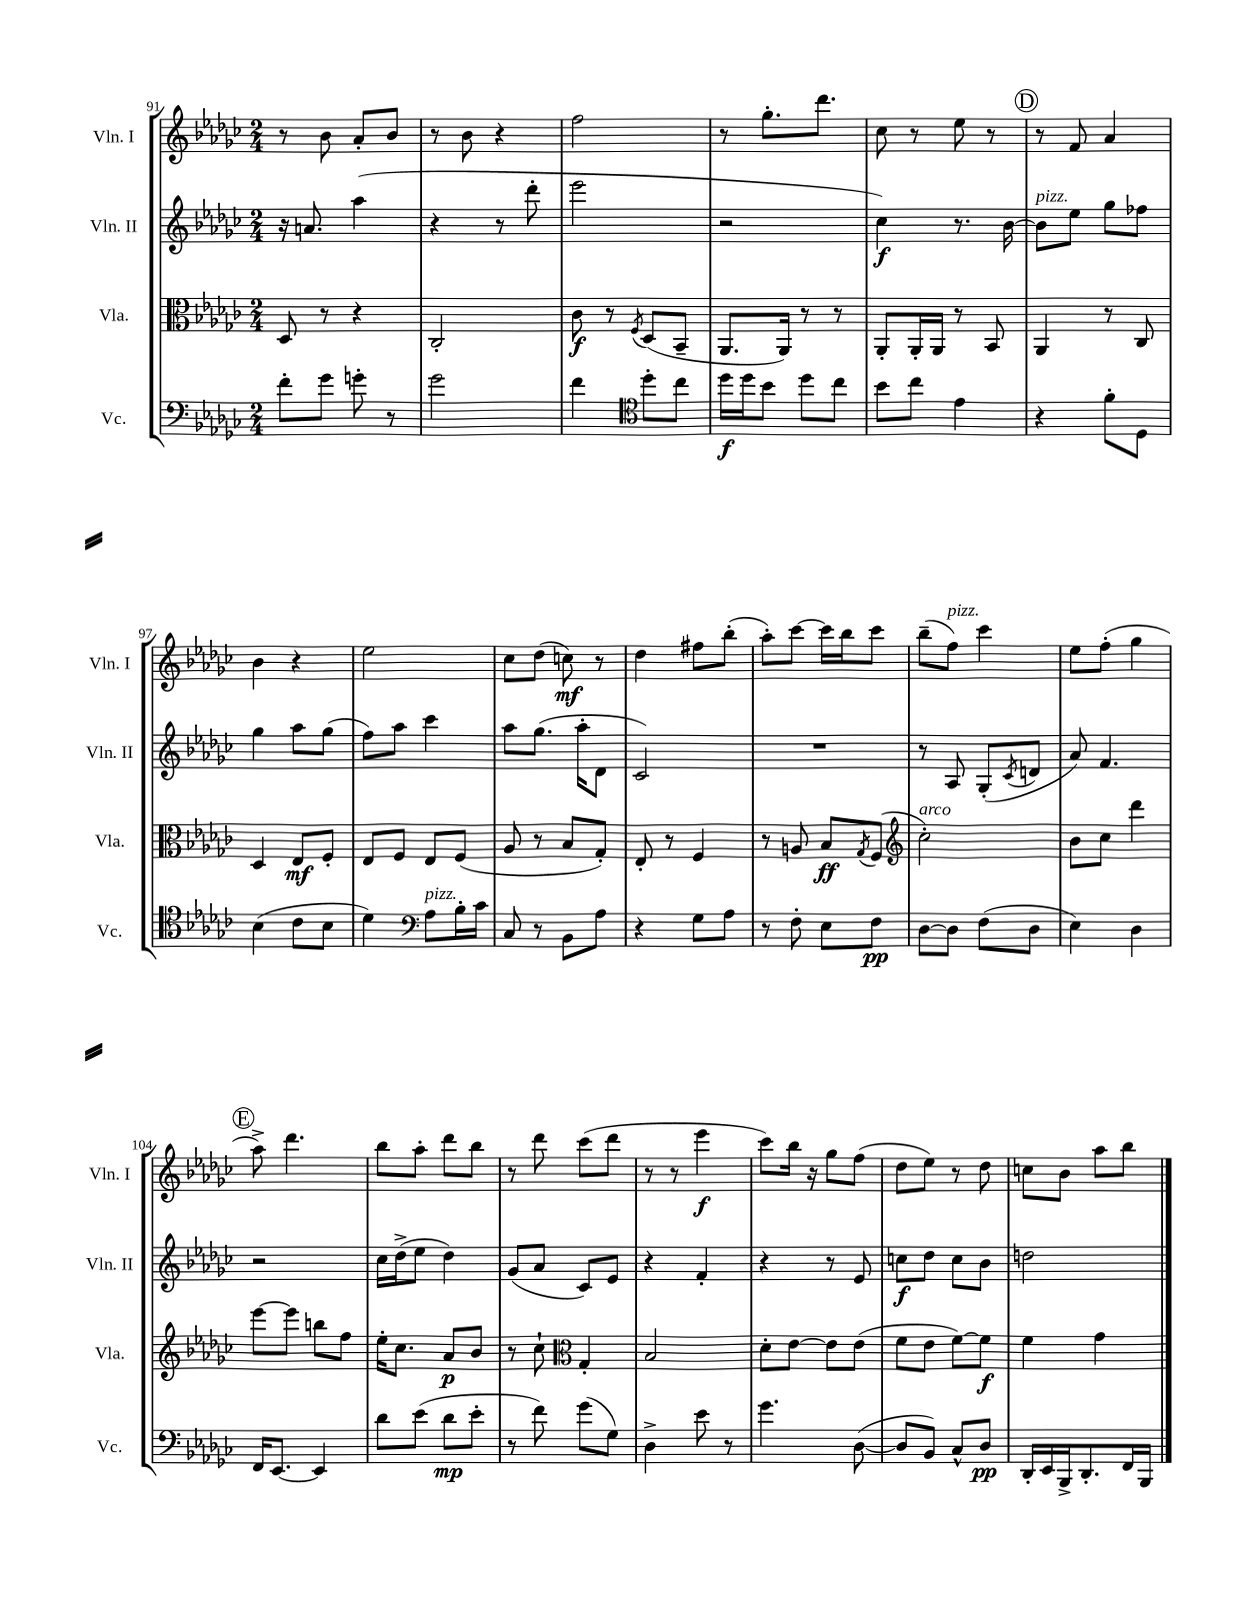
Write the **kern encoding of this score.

**kern	**kern	**kern	**kern
*staff4	*staff3	*staff2	*staff1
*clefF4	*clefC3	*clefG2	*clefG2
*k[b-e-a-d-g-c-]	*k[b-e-a-d-g-c-]	*k[b-e-a-d-g-c-]	*k[b-e-a-d-g-c-]
*M2/4	*M2/4	*M2/4	*M2/4
8f'	8D-	16r	8r
.	.	8.a	.
8g-	8r	.	8b-
8g'	4r	(4aa-	8a-'
8r	.	.	8b-
=	=	=	=
2g-	2C-'	4r	8r
.	.	.	8b-
.	.	8r	4r
.	.	8ddd-'	.
=	=	=	=
4f	8c-	2eee-	2ff
.	8r	.	.
*clefC4	*	*	*
.	8qF	.	.
8dd-'	(8D-	.	.
8cc-	8BB-~	.	.
=	=	=	=
16dd-	8.AA-	2r	8r
16dd-	.	.	.
8b-	.	.	8.gg-'
.	16AA-)	.	.
8dd-	8r	.	.
.	.	.	8.ddd-
8cc-	8r	.	.
=	=	=	=
8b-	8AA-'	4cc-)	8cc-
8cc-	16AA-'	.	8r
.	16AA-	.	.
4e-	8r	8.r	8ee-
.	8BB-	.	8r
.	.	[16b-	.
=	=	=	=
4r	4AA-	8b-]	8r
.	.	8ee-	8f
8f'	8r	8gg-	4a-
8D-	8C-	8ff-	.
=	=	=	=
(4B-	4D-	4gg-	4b-
8c-	8E-	8aa-	4r
8B-	8F'	(8gg-	.
=	=	=	=
4d-)	8E-	8ff)	2ee-
.	8F	8aa-	.
*clefF4	*	*	*
8A-	8E-	4ccc-	.
16B-'	(8F	.	.
16c-	.	.	.
=	=	=	=
8C-	8A-	8aa-	8cc-
8r	8r	(8.gg-	(8dd-
8BB-	8B-	.	8cc)
.	.	16aa-'	.
8A-	8G-')	8d-	8r
=	=	=	=
4r	8E-'	2c-)	4dd-
.	8r	.	.
8G-	4F	.	8ff#
8A-	.	.	(8bb-'
=	=	=	=
8r	8r	2r	8aa-')
8F'	8A	.	[8ccc-
8E-	8B-	.	16ccc-]
.	.	.	16bb-
.	8qG-	.	.
8F	(8F	.	8ccc-
=	=	=	=
*	*clefG2	*	*
[8D-	2cc-')	8r	(8bb-~
8D-]	.	8A-	8ff)
(8F	.	(8G-'	4ccc-
.	.	8qc-	.
8D-	.	8d	.
=	=	=	=
4E-)	8b-	8a-)	8ee-
.	8cc-	4.f	(8ff'
4D-	4ddd-	.	4gg-
=	=	=	=
16FF	[8eee-	2r	8aa-^)
[8.EE-	.	.	.
.	8eee-]	.	4.ddd-
4EE-]	8bb	.	.
.	8ff	.	.
=	=	=	=
8d-	16ee-'	16cc-	8bb-
.	8.cc-	(16dd-^	.
(8e-	.	8ee-	8aa-'
8d-	8a-	4dd-)	8ddd-
8e-'	8b-	.	8bb-
=	=	=	=
8r	8r	(8g-	8r
8f)	8cc-`	8a-	8ddd-
*	*clefC3	*	*
(8g-	4G-'	8c-)	(8ccc-
8G-)	.	8e-	8ddd-
=	=	=	=
4D-^	2B-	4r	8r
.	.	.	8r
8e-	.	4f'	4eee-
8r	.	.	.
=	=	=	=
4.g-	8d-'	4r	8ccc-)
.	[8e-	.	16bb-
.	.	.	16r
.	8e-]	8r	8gg-
([8D-	(8e-	8e-	(8ff
=	=	=	=
8D-]	8f	8cc	8dd-
8BB-)	8e-	8dd-	8ee-)
8C-^^	[8f)	8cc	8r
8D-	8f]	8b-	8dd-
=	=	=	=
16DD-'	4f	2dd	8cc
16EE-	.	.	.
16BBB-^	.	.	8b-
8.DD-'	.	.	.
.	4g-	.	8aa-
16FF	.	.	8bb-
16BBB-	.	.	.
==	==	==	==
*-	*-	*-	*-
